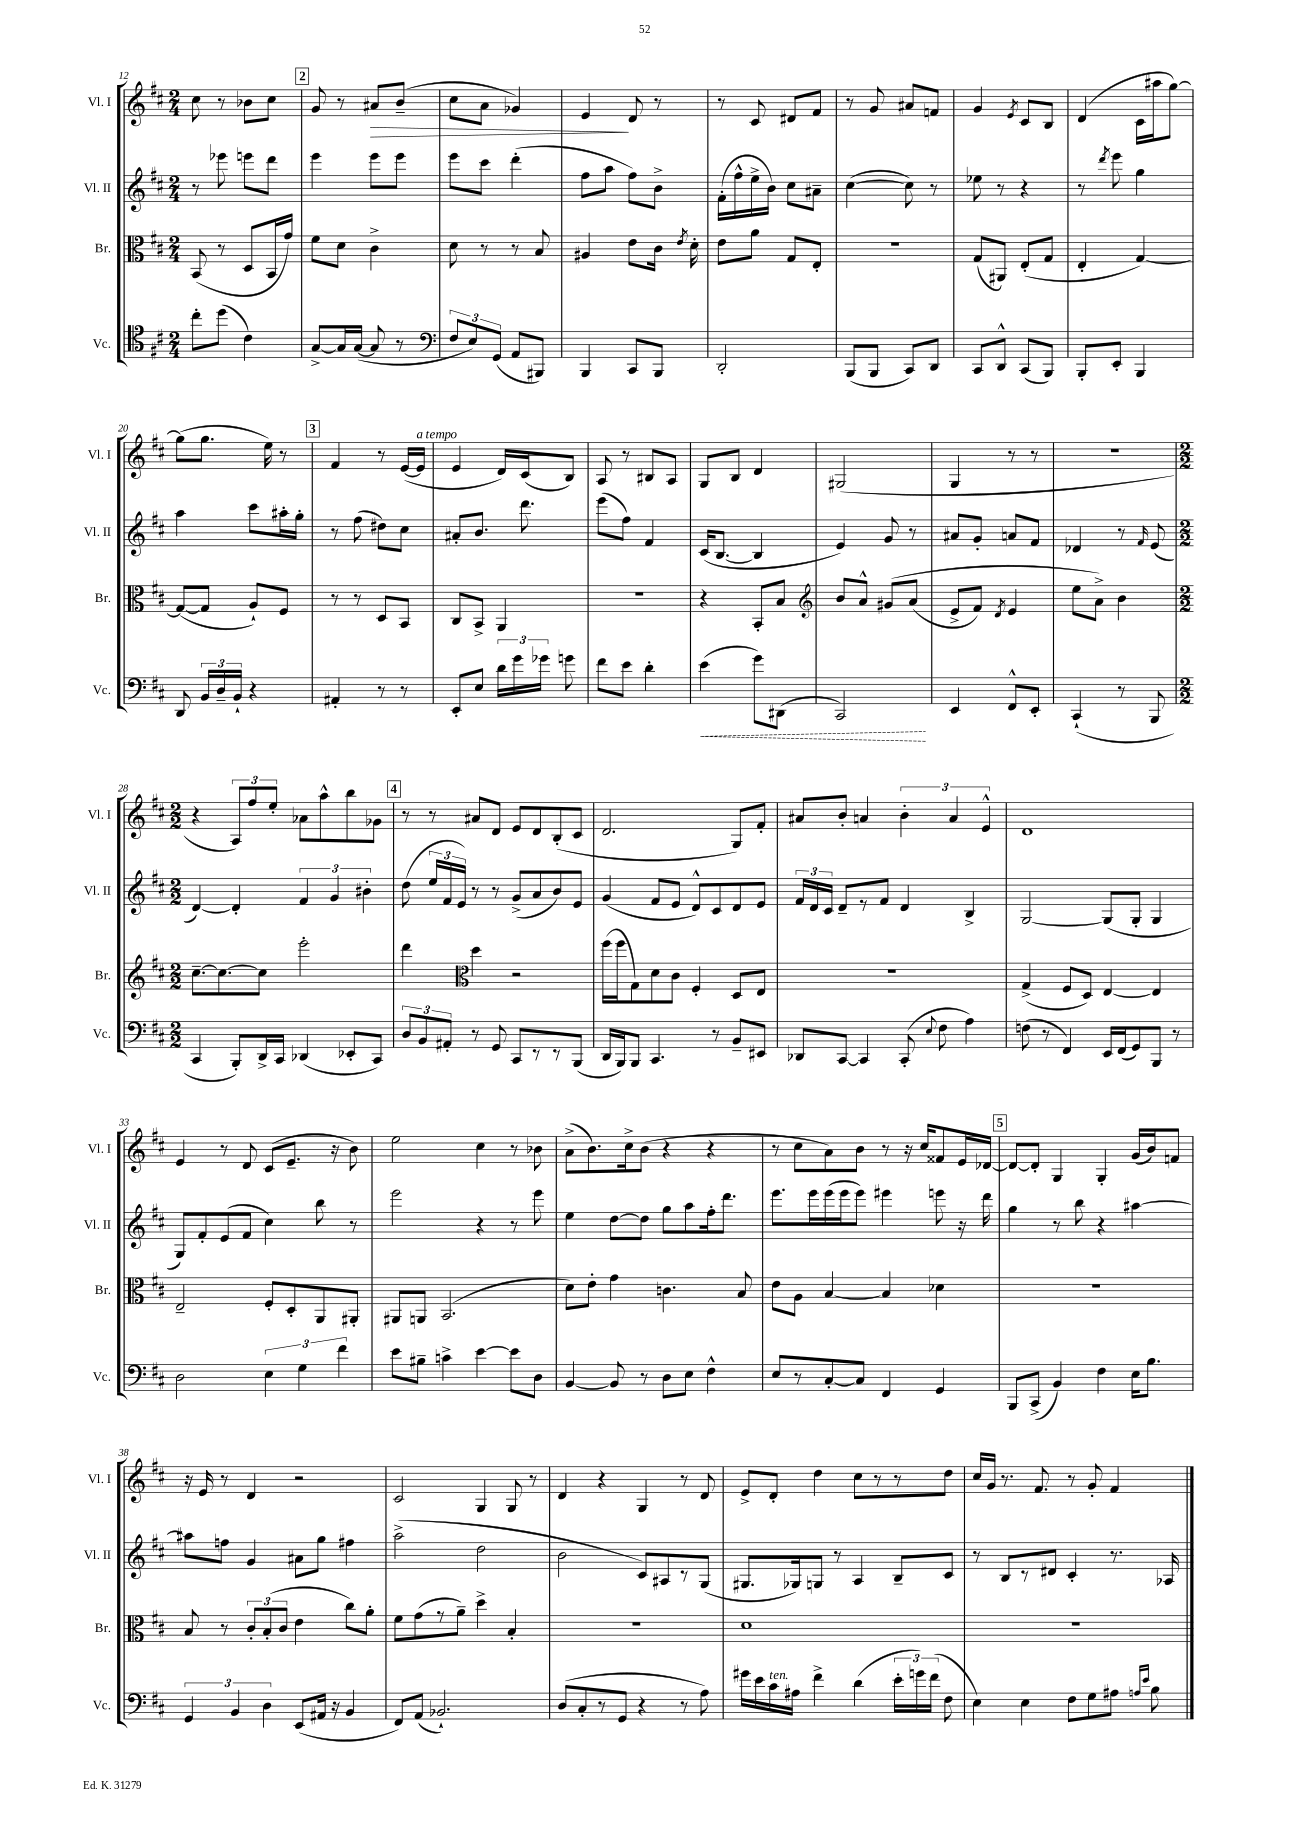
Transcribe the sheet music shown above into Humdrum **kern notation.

**kern	**dynam	**kern	**kern	**kern	**dynam
*part4	*part4	*part3	*part2	*part1	*part1
*staff4	*staff4	*staff3	*staff2	*staff1	*staff1
*I"Vc.	*	*I"Br.	*I"Vl. II	*I"Vl. I	*
*I'Vc.	*	*I'Br.	*I'Vl. II	*I'Vl. I	*
*clefC4	*	*clefC3	*clefG2	*clefG2	*
*k[f#c#]	*	*k[f#c#]	*k[f#c#]	*k[f#c#]	*
*M2/4	*	*M2/4	*M2/4	*M2/4	*
=12	=12	=12	=12	=12	=12
8cc#'\L	.	(8BB/	8r	8cc#\	.
(8dd\J	.	8r	8eee-X\	8r	.
4c#\)	.	8D/L	8eeen\L	8b-X\L	.
.	.	16BB/L	8ddd\J	8cc#\J	.
.	.	16g/JJ)	.	.	.
!!LO:REH:place=s1:t=2
=13	=13	=13	=13	=13	=13
[8G^/L	.	8f#\L	4eee\	8g/	.
16G/L]	.	8d\J	.	8r	.
([16G/JJ	.	.	.	.	.
!	!	!	!	!	!LO:HP:b
8G/]	.	4c#^\	8eee\L	8a#X/L	>
8r	.	.	8eee\J	(8b~/J	.
=14	=14	=14	=14	=14	=14
*clefF4	*	*	*	*	*
12F#/L	.	8d\	8eee\L	8cc#\L	.
12E/)	.	.	.	.	.
.	.	8r	8ccc#\J	8a\J	.
(12GG/J	.	.	.	.	.
8AA/L	.	8r	(4ddd'\	4g-X/)	.
8BBB#X/J)	.	8B/	.	.	.
=15	=15	=15	=15	=15	=15
4BBB/	.	4A#X/	8ff#\L	4e/	.
.	.	.	8aa\J	.	.
8CC#/L	.	8e\L	8ff#\L)	8d/	]
8BBB/J	.	16c#\Jk	8b^\J	8r	.
.	.	8qe/	.	.	.
.	.	16d'\	.	.	.
=16	=16	=16	=16	=16	=16
2DD'/	.	8e\L	(16f#'\LL	8r	.
.	.	.	16ff#^^\	.	.
.	.	8a\J	16ee^\	8c#/	.
.	.	.	16b\JJ)	.	.
.	.	8G/L	8cc#\L	8d#X/L	.
.	.	8E'/J	8a#X~\J	8f#/J	.
=17	=17	=17	=17	=17	=17
(8BBB/L	.	2r	([4cc#\	8r	.
8BBB/J	.	.	.	8g/	.
8CC#/L)	.	.	8cc#\])	8a#X/L	.
8DD/J	.	.	8r	8fn/J	.
=18	=18	=18	=18	=18	=18
8CC#/L	.	(8G/L	8ee-X\	4g/	.
8DD^^/J	.	8AA#X/J)	8r	.	.
.	.	.	.	8qe/	.
(8CC#/L	.	(8E'/L	4r	8c#/L	.
8BBB/J)	.	8G/J	.	8B/J	.
=19	=19	=19	=19	=19	=19
8BBB'/L	.	4E'/	8r	(4d/	.
.	.	.	8qddd/	.	.
8EE'/J	.	.	8eee\	.	.
4BBB/	.	[4G/)	4gg\	16c#\LL	.
.	.	.	.	16aa#X\J	.
.	.	.	.	[8gg\J)	.
!!LO:LB:g=z
=20	=20	=20	=20	=20	=20
8DD/	.	(8G/L_	4aa\	(8gg\L]	.
24BB/LL	.	8G/J]	.	8.gg\J	.
24D~/	.	.	.	.	.
24BB`/JJ	.	.	.	.	.
4r	.	8A`/L)	8ccc#\L	.	.
.	.	.	.	16ee\)	.
.	.	8F#/J	16aa#X'\L	8r	.
.	.	.	16gg'\JJ	.	.
!!LO:REH:place=s1:t=3
=21	=21	=21	=21	=21	=21
4AA#X'/	.	8r	8r	4f#/	.
.	.	8r	(8ff#\	.	.
8r	.	8D/L	8dd#X\L)	8r	.
8r	.	8BB/J	8cc#\J	([16e/LL	.
!	!	!	!	!LO:TX:a:i:t=a tempo	!
.	.	.	.	16e/JJ]	.
=22	=22	=22	=22	=22	=22
8EE'/L	.	8C#/L	8a#X'/L	4e/	.
8E/J	.	8BB^/J	8.b/J	.	.
24d\LL	.	4AA/	.	16d/LL)	.
24g\	.	.	.	.	.
.	.	.	8.ddd\	(16c#/J	.
24g-X\JJ	.	.	.	.	.
8gn\	.	.	.	8B/J)	.
=23	=23	=23	=23	=23	=23
8f#\L	.	2r	(8eee\L	8A/	.
8e\J	.	.	8ff#\J)	8r	.
4d'\	.	.	4f#/	8B#X/L	.
.	.	.	.	8A/J	.
=24	=24	=24	=24	=24	=24
!	!LO:HP:b	!	!	!	!
(4e\	<	4r	(16c#/KL	8G/L	.
.	.	.	[8.B/J	.	.
.	.	.	.	8B/J	.
8g\L)	.	8BB'/L	4B/]	4d/	.
(8DD#X\J	.	8B/J	.	.	.
=25	=25	=25	=25	=25	=25
*	*	*clefG2	*	*	*
2CC#/)	.	8b/L	4e/)	(2G#X/	.
.	.	8a^^/J	.	.	.
.	.	(8g#X/L	8g/	.	.
.	.	(8a/J	8r	.	.
.	[	.	.	.	.
=26	=26	=26	=26	=26	=26
4EE/	.	8e^/L	8a#X/L	4G/	.
.	.	8f#/J)	8g'/J	.	.
.	.	8qd/	.	.	.
8FF#^^/L	.	4e/	8an/L	8r	.
8EE'/J	.	.	8f#/J	8r	.
=27	=27	=27	=27	=27	=27
(4CC#`/	.	8ee\L	4d-X/	2r	.
.	.	8a^\J)	.	.	.
8r	.	4b\	8r	.	.
.	.	.	16qqf#/	.	.
8BBB/	.	.	(8e/	.	.
!!LO:LB:g=z
=28	=28	=28	=28	=28	=28
*M2/2	*	*M2/2	*M2/2	*M2/2	*
4CC#/	.	[8.cc#~\L	[4d/)	4r	.
.	.	8.cc#\_	.	.	.
8BBB'/L)	.	.	4d'/]	12A/L)	.
.	.	.	.	12ff#/	.
16DD^/L	.	8cc#\J]	.	.	.
.	.	.	.	12ee'/J	.
16CC#/JJ	.	.	.	.	.
(4DD-X/	.	2eee'\	6f#/	8a-X\L	.
.	.	.	.	8aa^^\	.
.	.	.	6g/	.	.
8EE-X'/L	.	.	.	8bb\	.
.	.	.	6b#X'\	.	.
8CC#/J)	.	.	.	8g-X\J	.
!!LO:REH:place=s1:t=4
=29	=29	=29	=29	=29	=29
12D/L	.	4ddd\	(8dd\	8r	.
12BB/	.	.	.	.	.
.	.	.	24ee/LL	8r	.
12AA#X'/J	.	.	24f#/	.	.
.	.	.	24e/JJ)	.	.
*	*	*clefC3	*	*	*
8r	.	4dd\	8r	8a#X/L	.
8GG/	.	.	8r	8d/J	.
8CC#/L	.	2r	(8g^/L	8e/L	.
8r	.	.	8a/	8d/	.
8r	.	.	8b/)	(8B'/	.
(8BBB/J	.	.	8e/J	8c#/J	.
=30	=30	=30	=30	=30	=30
16DD/LL	.	(16ff#\LL	(4g/	2.d/	.
16BBB/J)	.	16ff#\J	.	.	.
8BBB/J	.	8G\)	.	.	.
4.CC#/	.	8d\	8f#/L	.	.
.	.	8c#\J	8e/J	.	.
.	.	4F#'/	8d^^/L)	.	.
8r	.	.	8c#/	.	.
8BB~/L	.	8D/L	8d/	8G/L)	.
8EE#X/J	.	8E/J	8e/J	8f#'/J	.
=31	=31	=31	=31	=31	=31
8DD-X/L	.	1r	24f#/LL	8a#X/L	.
.	.	.	24d/	.	.
.	.	.	24c#/JJ	.	.
[8CC#/J	.	.	8d~/L	8b'/J	.
4CC#/]	.	.	8r	4an/	.
.	.	.	8f#/J	.	.
(8CC#'/	.	.	4d/	6b'\	.
8qqE/	.	.	.	.	.
8F#\	.	.	.	.	.
.	.	.	.	6a/	.
4A\)	.	.	4B^/	.	.
.	.	.	.	6e^^/	.
=32	=32	=32	=32	=32	=32
(8Fn\	.	(4G^/	[2G/	1d	.
8r	.	.	.	.	.
4FF#/)	.	8F#/L	.	.	.
.	.	8D/J)	.	.	.
16EE/LL	.	[4E/	(8G/L]	.	.
(16FF#/J	.	.	.	.	.
8GG/)	.	.	8G'/J	.	.
8BBB/J	.	4E/]	4G/	.	.
8r	.	.	.	.	.
!!LO:LB:g=z
=33	=33	=33	=33	=33	=33
2D\	.	2E~/	8G/L)	4e/	.
.	.	.	8f#'/	.	.
.	.	.	(8e/	8r	.
.	.	.	8f#/J	8d/	.
6E\	.	8F#'/L	4cc#\)	(8c#/L	.
.	.	8D'/	.	8.e~/J	.
6G\	.	.	.	.	.
.	.	8AA/	8bb\	.	.
.	.	.	.	16r	.
6f#\	.	.	.	.	.
.	.	8AA#X'/J	8r	8b\)	.
=34	=34	=34	=34	=34	=34
8e\L	.	8AA#X/L	2eee\	2ee\	.
8B#X~\J	.	8AAn/J	.	.	.
4cn^\	.	(2.BB/	.	.	.
[4e\	.	.	4r	4cc#\	.
8e\L]	.	.	8r	8r	.
8D\J	.	.	8eee\	8b-X\	.
=35	=35	=35	=35	=35	=35
[4BB/	.	8d\L)	4ee\	(8a^\L	.
.	.	8e'\J	.	8.b\)	.
8BB/]	.	4g\	[8dd\L	.	.
.	.	.	.	16cc#^\k	.
8r	.	.	8dd\J]	(8b\J	.
8D\L	.	4.cn\	8gg\L	4r	.
8E\J	.	.	8aa\	.	.
4F#^^\	.	.	16ff#'\k	4r	.
.	.	.	8.ddd\J	.	.
.	.	8B/	.	.	.
=36	=36	=36	=36	=36	=36
8E/L	.	8e\L	8.eee\L	8r	.
8r	.	8A\J	.	8cc#\L	.
.	.	.	16eee\L	.	.
[8C#'/	.	[4B/	(16eee\	8a\)	.
.	.	.	16eee\J	.	.
8C#/J]	.	.	8eee\J)	8b\J	.
4FF#/	.	4B/]	4eee#X\	8r	.
.	.	.	.	16r	.
.	.	.	.	16cc#/KL	.
4GG/	.	4d-X\	8eeen\	8f##X/	.
.	.	.	16r	16e/L	.
.	.	.	16ddd\	[16d-X/JJ	.
!!LO:REH:place=s1:t=5
=37	=37	=37	=37	=37	=37
8BBB/L	.	1r	4gg\	8d-/L_	.
(8CC#^/J	.	.	.	8d-'/J]	.
4BB/)	.	.	8r	4G/	.
.	.	.	8bb\	.	.
4F#\	.	.	4r	4G'/	.
16E\KL	.	.	[4aa#X\	(16g/LL	.
8.B\J	.	.	.	16b/J)	.
.	.	.	.	8fn/J	.
!!LO:LB:g=z
=38	=38	=38	=38	=38	=38
6GG/	.	8B/	8aa#X\L]	16r	.
.	.	.	.	16e/	.
.	.	8r	8ffn\J	8r	.
6BB/	.	.	.	.	.
.	.	12c#'/L	4g/	4d/	.
6D\	.	(12B'/	.	.	.
.	.	12c#/J	.	.	.
(8EE/L	.	4e\	8a#X\L	2r	.
16AA#X/Jk	.	.	8gg\J	.	.
16r	.	.	.	.	.
4BB/	.	8cc#\L)	4ff#X\	.	.
.	.	8a'\J	.	.	.
=39	=39	=39	=39	=39	=39
8FF#/L)	.	8f#\L	(2aa^\	2c#/	.
(8AA/J	.	(8g\	.	.	.
2.BB-X`/)	.	8r	.	.	.
.	.	8a~\J)	.	.	.
.	.	4dd^\	2dd\	4G/	.
.	.	4B'/	.	8G/	.
.	.	.	.	8r	.
=40	=40	=40	=40	=40	=40
(8D/L	.	1r	2b\	4d/	.
8C#'/	.	.	.	.	.
8r	.	.	.	4r	.
8GG/J	.	.	.	.	.
4r	.	.	8c#/L)	4G/	.
.	.	.	8A#X/	.	.
8r	.	.	8r	8r	.
8A\)	.	.	(8G/J	8d/	.
=41	=41	=41	=41	=41	=41
16g#X\LL	.	1d	8.G#X/L	8e^/L	.
16e\	.	.	.	.	.
!LO:TX:a:i:t=ten.	!	!	!	!	!
16c#\	.	.	.	8d'/J	.
16A#X\JJ	.	.	16G-X/k)	.	.
4f#^\	.	.	8Gn/J	4dd\	.
.	.	.	8r	.	.
(4d\	.	.	4A/	8cc#\L	.
.	.	.	.	8r	.
24e'\LL	.	.	8B~/L	8r	.
24gn\)	.	.	.	.	.
(24f#\JJ	.	.	.	.	.
8F#\	.	.	8c#/J	8dd\J	.
=42	=42	=42	=42	=42	=42
4E\)	.	1r	8r	16cc#/LL	.
.	.	.	.	16g/JJ	.
.	.	.	8B/L	8.r	.
4E\	.	.	8r	.	.
.	.	.	.	8.f#/	.
.	.	.	8d#X/J	.	.
8F#\L	.	.	4c#'/	8r	.
8G\	.	.	.	8g'/	.
8A#X\J	.	.	8.r	4f#/	.
16qqAn/LL	.	.	.	.	.
16qqe/JJ	.	.	.	.	.
8B\	.	.	.	.	.
.	.	.	16A-X/	.	.
==	==	==	==	==	==
*-	*-	*-	*-	*-	*-
